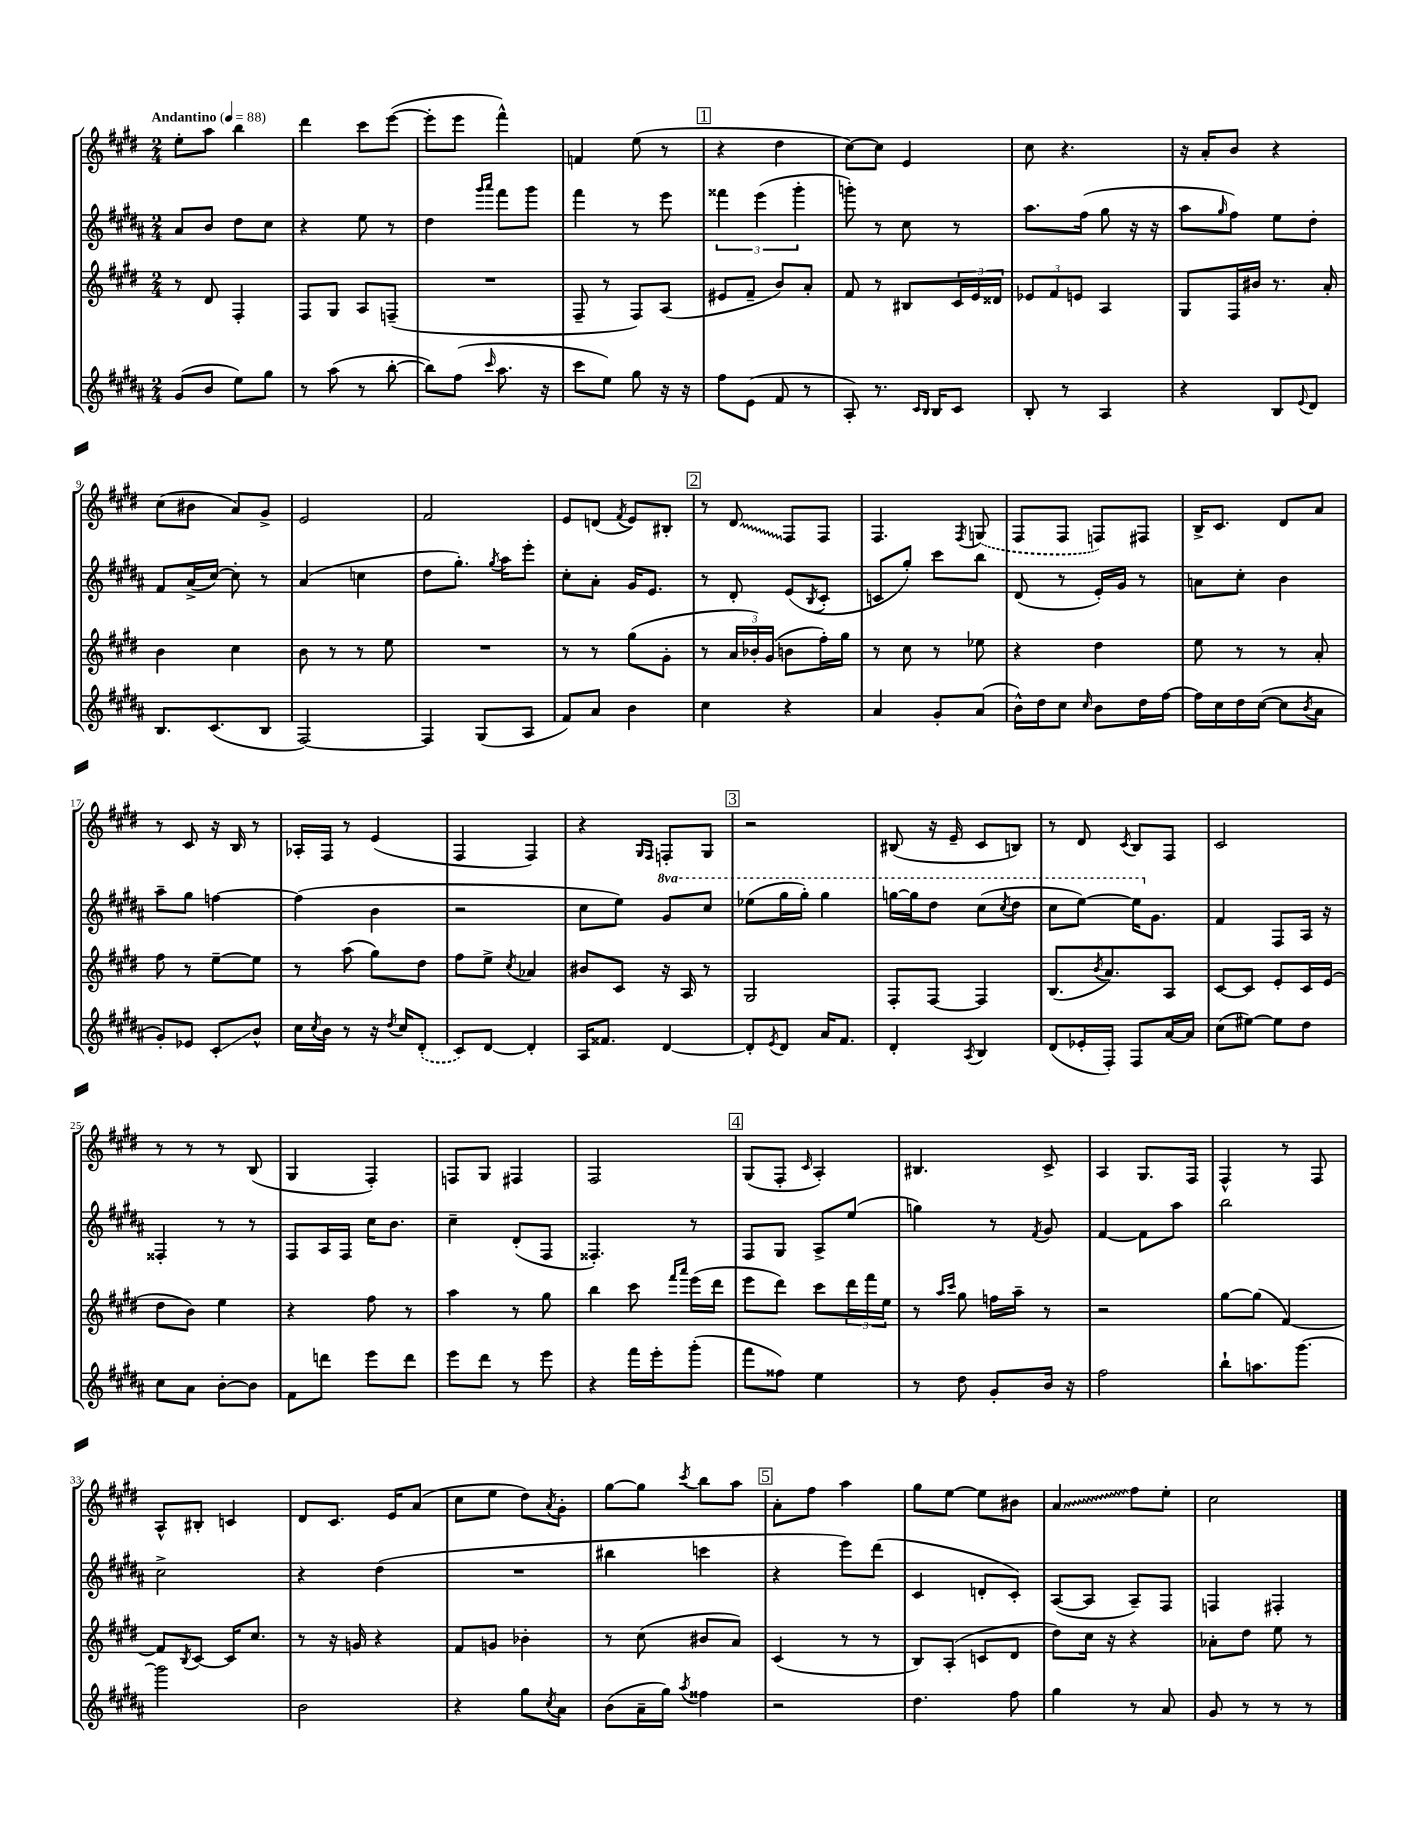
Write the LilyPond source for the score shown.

<<
\new StaffGroup <<
\new Staff = "s0" {
    \clef treble \key e \major \numericTimeSignature \time 2/4 \tempo "Andantino" 4 = 88
    e''8-. a''8 b''4 |
    dis'''4 cis'''8 e'''8~( |
    e'''8-. e'''8 fis'''4-^) |
    f'4 e''8( r8 |
    \mark \markup { \box "1" } r4 dis''4 |
    cis''8~) cis''8 e'4 |
    cis''8 r4. |
    r16 a'16-. b'8 r4 |
    cis''8( bis'8 a'8) gis'8-> |
    e'2 |
    fis'2 |
    e'8 d'8( \acciaccatura { fis'8 } e'8) bis8-. |
    \mark \markup { \box "2" } r8 \once \override Glissando.style = #'zigzag dis'8\glissando fis8 fis8 |
    fis4. \acciaccatura { fis8 } \once \slurDashed g8( |
    fis8 fis8 f8) fis8 |
    b16-> cis'8. dis'8 a'8 |
    r8 cis'8 r16 b16 r8 |
    aes16-. fis16 r8 e'4( |
    fis4 fis4) |
    r4 \grace { gis16 fis16 } f8-. gis8 |
    \mark \markup { \box "3" } r2 |
    bis8( r16 e'16-- cis'8 b8) |
    r8 dis'8 \acciaccatura { cis'8 } b8 fis8 |
    cis'2 |
    r8 r8 r8 b8( |
    gis4 fis4-.) |
    f8 gis8 fis4 |
    fis2 |
    \mark \markup { \box "4" } gis8( fis8-. \grace { cis'16 } a4-.) |
    bis4. cis'8-> |
    a4 gis8. fis16 |
    fis4-^ r8 fis8 |
    a8-^ bis8-. c'4 |
    dis'8 cis'8. e'16 a'8( |
    cis''8 e''8 dis''8) \acciaccatura { a'8 } gis'8-. |
    gis''8~ gis''8 \acciaccatura { cis'''8 } b''8 a''8 |
    \mark \markup { \box "5" } a'8-. fis''8 a''4 |
    gis''8 e''8~ e''8 bis'8 |
    \once \override Glissando.style = #'zigzag a'4\glissando fis''8 e''8-. |
    cis''2 \bar "|." |
}
\new Staff = "s1" {
    \clef treble \key b \major \numericTimeSignature \time 2/4 \set Staff.ottavationMarkups = #ottavation-simple-ordinals
    ais'8 b'8 dis''8 cis''8 |
    r4 e''8 r8 |
    dis''4 \grace { gis'''16 ais'''16 } fis'''8 gis'''8 |
    fis'''4 r8 e'''8 |
    \mark \markup { \box "1" } \tuplet 3/2 { fisis'''4 e'''4( gis'''4-. } |
    g'''8-.) r8 cis''8 r8 |
    ais''8. fis''16( gis''8 r16 r16 |
    ais''8 \grace { gis''16 } fis''8) e''8 dis''8-. |
    fis'8 ais'16->( cis''16~) cis''8-. r8 |
    ais'4( c''4 |
    dis''8 gis''8.-.) \acciaccatura { gis''8 } ais''16 e'''8-. |
    cis''8-. ais'8-. gis'16 e'8. |
    \mark \markup { \box "2" } r8 dis'8-. e'8( \acciaccatura { b8 } cis'8-. |
    c'8 gis''8-.) cis'''8 b''8 |
    dis'8( r8 e'16-.) gis'16 r8 |
    a'8 cis''8-. b'4 |
    ais''8-- gis''8 f''4~ |
    f''4( b'4 |
    r2 |
    cis''8 e''8) \ottava #1 gis''8 cis'''8 |
    \mark \markup { \box "3" } ees'''8( gis'''16 gis'''16-.) gis'''4 |
    g'''16~ g'''16 dis'''8 cis'''8( \acciaccatura { cis'''8 } dis'''8 |
    cis'''8 e'''8~) e'''16 \ottava #0 gis'8. |
    fis'4 fis8 ais16 r16 |
    fisis4-. r8 r8 |
    fis8 ais16 fis16 cis''16 b'8. |
    cis''4-- dis'8-.( fis8 |
    fisis4.-.) r8 |
    \mark \markup { \box "4" } fis8 gis8 ais8-> e''8( |
    g''4) r8 \acciaccatura { fis'8 } gis'8 |
    fis'4~ fis'8 ais''8 |
    b''2 |
    cis''2-> |
    r4 dis''4( |
    R2 |
    bis''4 c'''4 |
    \mark \markup { \box "5" } r4 e'''8) dis'''8( |
    cis'4 d'8-. cis'8-.) |
    ais8~( ais8 ais8--) fis8 |
    f4 fis4-. \bar "|." |
}
\new Staff = "s2" {
    \clef treble \key e \major \numericTimeSignature \time 2/4
    r8 dis'8 fis4-. |
    fis8 gis8 a8 f8--( |
    R2 |
    fis8-- r8 fis8) a8( |
    \mark \markup { \box "1" } eis'8 fis'8-- b'8) a'8-. |
    fis'8 r8 bis8 \tuplet 3/2 { cis'16 e'16 disis'16 } |
    \tuplet 3/2 { ees'8 fis'8 e'8 } a4 |
    gis8 fis16 bis'16 r8. a'16-. |
    b'4 cis''4 |
    b'8 r8 r8 e''8 |
    R2 |
    r8 r8 gis''8( gis'8-. |
    \mark \markup { \box "2" } r8 \tuplet 3/2 { a'16 bes'16-.) gis'16( } b'8 fis''16-.) gis''16 |
    r8 cis''8 r8 ees''8 |
    r4 dis''4 |
    e''8 r8 r8 a'8-. |
    fis''8 r8 e''8~-- e''8 |
    r8 a''8( gis''8) dis''8 |
    fis''8 e''8-> \acciaccatura { cis''8 } aes'4 |
    bis'8 cis'8 r16 a16 r8 |
    \mark \markup { \box "3" } gis2 |
    fis8-. fis8~ fis4 |
    b8.( \acciaccatura { b'8 } a'8.) a8 |
    cis'8~ cis'8 e'8-. cis'16 e'16( |
    dis''8 b'8) e''4 |
    r4 fis''8 r8 |
    a''4 r8 gis''8 |
    b''4 cis'''8 \grace { fis'''16 a'''16 } e'''16( dis'''16 |
    \mark \markup { \box "4" } e'''8 dis'''8) cis'''8 \tuplet 3/2 { dis'''16 fis'''16 e''16 } |
    r8 \grace { a''16 cis'''16 } gis''8 f''16 a''16-- r8 |
    r2 |
    gis''8~ gis''8( fis'4~) |
    fis'8 \acciaccatura { b8 } cis'8~ cis'16 cis''8. |
    r8 r16 g'16 r4 |
    fis'8 g'8 bes'4-. |
    r8 cis''8( bis'8 a'8) |
    \mark \markup { \box "5" } cis'4( r8 r8 |
    b8) a8-.( c'8 dis'8 |
    dis''8) cis''16 r16 r4 |
    aes'8-. dis''8 e''8 r8 \bar "|." |
}
\new Staff = "s3" {
    \clef treble \key b \major \numericTimeSignature \time 2/4
    gis'8( b'8 e''8) gis''8 |
    r8 ais''8( r8 b''8~-. |
    b''8) fis''8( \grace { cis'''16 } ais''8. r16 |
    cis'''8 e''8) gis''8 r16 r16 |
    \mark \markup { \box "1" } fis''8 e'8( fis'8 r8 |
    ais8-.) r8. \grace { cis'16 b16 } b16 cis'8 |
    b8-. r8 ais4 |
    r4 b8 \appoggiatura { e'8 } dis'8 |
    b8. cis'8.( b8 |
    fis2~) |
    fis4 gis8( ais8 |
    fis'8) ais'8 b'4 |
    \mark \markup { \box "2" } cis''4 r4 |
    ais'4 gis'8-. ais'8( |
    b'16-^) dis''16 cis''8 \grace { cis''16 } b'8 dis''16 fis''16~ |
    fis''16 cis''16 dis''16 cis''16~( cis''8 \acciaccatura { b'8 } ais'8 |
    gis'8-.) ees'8 cis'8-.\glissando b'8-^ |
    cis''16 \acciaccatura { cis''8 } b'16 r8 r16 \acciaccatura { dis''8 } cis''16 \once \slurDashed dis'8-.( |
    cis'8) dis'8~ dis'4-. |
    ais16 fisis'8. dis'4~ |
    \mark \markup { \box "3" } dis'8-. \acciaccatura { e'8 } dis'8 ais'16 fis'8. |
    dis'4-. \acciaccatura { ais8 } b4 |
    dis'8( ees'16-. fis16-.) fis8 ais'16~ ais'16 |
    cis''8( eis''8~) eis''8 dis''8 |
    cis''8 ais'8 b'8~-. b'8 |
    fis'8 d'''8 e'''8 d'''8 |
    e'''8 dis'''8 r8 e'''8 |
    r4 fis'''16 e'''16-. gis'''8-.( |
    \mark \markup { \box "4" } fis'''8 fisis''8) e''4 |
    r8 dis''8 gis'8-. b'16 r16 |
    fis''2 |
    b''8-! a''8. gis'''8.~ |
    gis'''2 |
    b'2 |
    r4 gis''8 \acciaccatura { cis''8 } ais'8 |
    b'8( ais'16-- gis''16) \acciaccatura { ais''8 } fisis''4 |
    \mark \markup { \box "5" } r2 |
    dis''4. fis''8 |
    gis''4 r8 ais'8 |
    gis'8 r8 r8 r8 \bar "|." |
}
>>
>>
